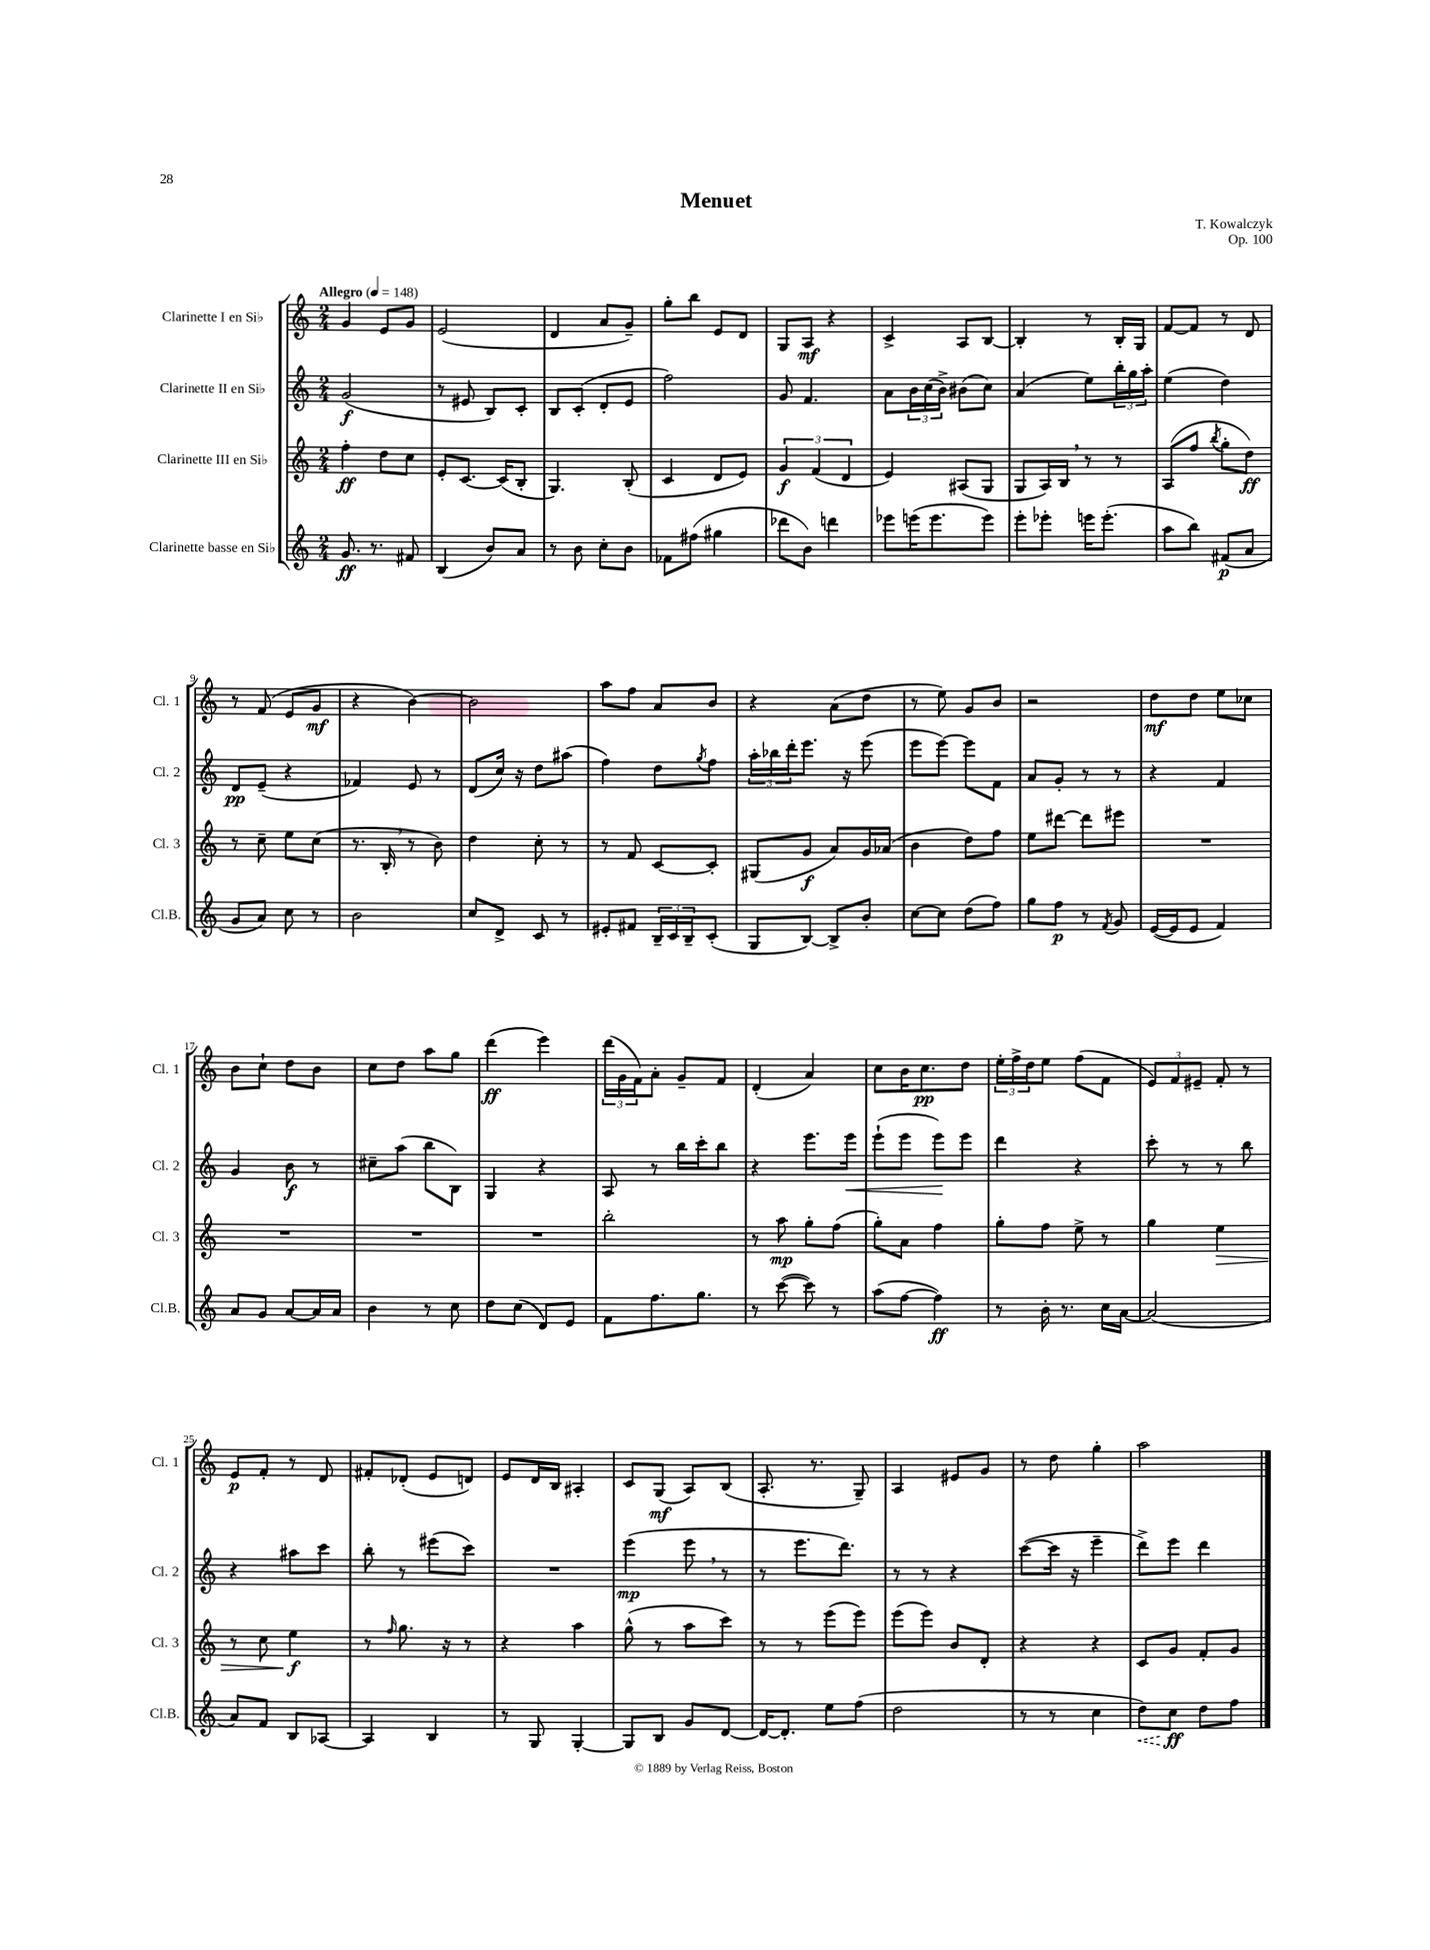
\header { title = "Menuet" composer = "T. Kowalczyk" opus = "Op. 100" }
<<
\new StaffGroup <<
\new Staff = "s0" \with { instrumentName = "Clarinette I en Sib" shortInstrumentName = "Cl. 1" } {
    \clef treble \key c \major \numericTimeSignature \time 2/4 \tempo "Allegro" 4 = 148
    g'4 e'8 g'8 |
    e'2( |
    d'4 a'8 g'8--) |
    g''8-. b''8 e'8 d'8 |
    g8 a8\mf r4 |
    c'4-> a8 b8~ |
    b4-. r8 b16-. g16 |
    f'8~ f'8 r8 d'8 |
    r8 f'8( e'8 g'8\mf |
    r4 b'4~) |
    b'2 |
    a''8 f''8 a'8 b'8 |
    r4 a'8( d''8 |
    r8 e''8) g'8 b'8 |
    r2 |
    d''8\mf d''8 e''8 ces''8 |
    b'8 c''8-! d''8 b'8 |
    c''8 d''8 a''8 g''8 |
    d'''4\ff( e'''4) |
    \tuplet 3/2 { d'''16( g'16 f'16) } a'8-. g'8-- f'8 |
    d'4-.( a'4) |
    c''8 b'16 c''8.\pp d''8 |
    \tuplet 3/2 { e''16-. f''16-> d''16 } e''8 f''8( f'8 |
    \tuplet 3/2 { e'8) f'8 eis'8-- } f'8-. r8 |
    e'8\p f'8-. r8 d'8 |
    fis'8-. des'8-.( e'8 d'8) |
    e'8 d'16 b16 ais4-. |
    c'8 g8\mf( a8) b8( |
    a8.-. r8. g8--) |
    a4 eis'8 g'8 |
    r8 d''8 g''4-. |
    a''2 \bar "|." |
}
\new Staff = "s1" \with { instrumentName = "Clarinette II en Sib" shortInstrumentName = "Cl. 2" } {
    \clef treble \key c \major \numericTimeSignature \time 2/4
    g'2\f( |
    r8 eis'8 b8) c'8-. |
    b8 c'8-.( d'8-. e'8 |
    f''2) |
    g'8 f'4. |
    a'8 \tuplet 3/2 { b'16 c''16( b'16->) } bis'8( c''8) |
    a'4( e''8) \tuplet 3/2 { b''16-. g''16 a''16-. } |
    e''4( d''4) |
    d'8\pp e'8--( r4 |
    fes'4) e'8 r8 |
    d'8( c''16) r16 d''8 ais''8( |
    f''4) d''8 \acciaccatura { g''8 } f''8 |
    \tuplet 3/2 { a''16-. bes''16 d'''16-. } e'''8. r16 e'''8( |
    e'''8 e'''8~) e'''8 f'8 |
    a'8 g'8-. r8 r8 |
    r4 f'4 |
    g'4 b'8\f r8 |
    cis''8-- a''8( b''8 b8) |
    g4 r4 |
    a8 r8 b''16 c'''16-. b''8 |
    r4 e'''8. e'''16\< |
    e'''8-!( e'''8 e'''8\!) e'''8 |
    d'''4 r4 |
    c'''8-. r8 r8 b''8 |
    r4 ais''8 c'''8 |
    b''8-. r8 eis'''8( c'''8) |
    R2 |
    e'''4\mp( e'''8 \breathe r8 |
    r8 e'''8. d'''8.) |
    r8 r8 r4 |
    c'''8~( c'''16 r16 e'''4-- |
    d'''8->) e'''8 d'''4 \bar "|." |
}
\new Staff = "s2" \with { instrumentName = "Clarinette III en Sib" shortInstrumentName = "Cl. 3" } {
    \clef treble \key c \major \numericTimeSignature \time 2/4
    f''4-.\ff d''8 c''8 |
    e'8-. c'8.~ c'16( b8-. |
    g4.) b8-.( |
    c'4 d'8 e'8) |
    \tuplet 3/2 { g'4\f f'4( d'4 } |
    e'4) ais8( g8 |
    g8 a16) b16 \breathe r8 r8 |
    a8( f''8 \acciaccatura { b''8 } g''8-. d''8\ff) |
    r8 c''8-- e''8 c''8( |
    r8. b16-. \breathe r8 b'8) |
    d''4 c''8-. r8 |
    r8 f'8 c'8~ c'8-. |
    gis8( g'8\f a'8) g'16 aes'16( |
    b'4 d''8) f''8 |
    e''8 dis'''8~ dis'''8 eis'''8 |
    R2 |
    R2 |
    R2 |
    R2 |
    b''2-. |
    r8 a''8\mp g''8-. f''8( |
    g''8-.) a'8 f''4 |
    g''8-. f''8 e''8-> r8 |
    g''4 e''4\> |
    r8 c''8 e''4\f\! |
    r8 \grace { f''16 } g''8. r16 r8 |
    r4 a''4 |
    g''8-^( r8 a''8 c'''8) |
    r8 r8 e'''8( e'''8) |
    e'''8( e'''8) b'8 d'8-. |
    r4 r4 |
    c'8 g'8 f'8-. g'8 \bar "|." |
}
\new Staff = "s3" \with { instrumentName = "Clarinette basse en Sib" shortInstrumentName = "Cl.B." } {
    \clef treble \key c \major \numericTimeSignature \time 2/4
    g'8.\ff r8. fis'8 |
    b4( b'8) a'8 |
    r8 b'8 c''8-. b'8 |
    fes'8 fis''8( gis''4 |
    des'''8 b'8) d'''4 |
    ees'''8 e'''16( e'''8. e'''8) |
    e'''8-. ees'''8-. e'''16 e'''8.-.( |
    a''8 b''8) fis'8\p( a'8 |
    g'8 a'8) c''8 r8 |
    b'2 |
    c''8 d'8-> c'8 r8 |
    eis'8-. fis'8 \tuplet 3/2 { b16-- c'16 b16-- } c'8-.( |
    g8 b8~) b8-> b'8-. |
    c''8~ c''8 d''8( f''8) |
    g''8 f''8\p r8 \acciaccatura { f'8 } g'8 |
    e'16~( e'16 e'8 f'4) |
    a'8 g'8 a'8~ a'16 a'16 |
    b'4 r8 c''8 |
    d''8 c''8( d'8) e'8 |
    f'8 f''8. g''8. |
    r8 c'''8~( c'''8) r8 |
    a''8( f''8~ f''4\ff) |
    r8 b'16-. r8. c''16 a'16~ |
    a'2( |
    a'8) f'8 b8 aes8~ |
    aes4 b4 |
    r8 g8 g4~-. |
    g8 b8 g'8 d'8~ |
    d'16~ d'8.-. e''8 f''8( |
    d''2 |
    r8 r8 c''4 |
    \once \override Hairpin.style = #'dashed-line d''8\<) c''8\ff\! d''8 f''8 \bar "|." |
}
>>
>>
